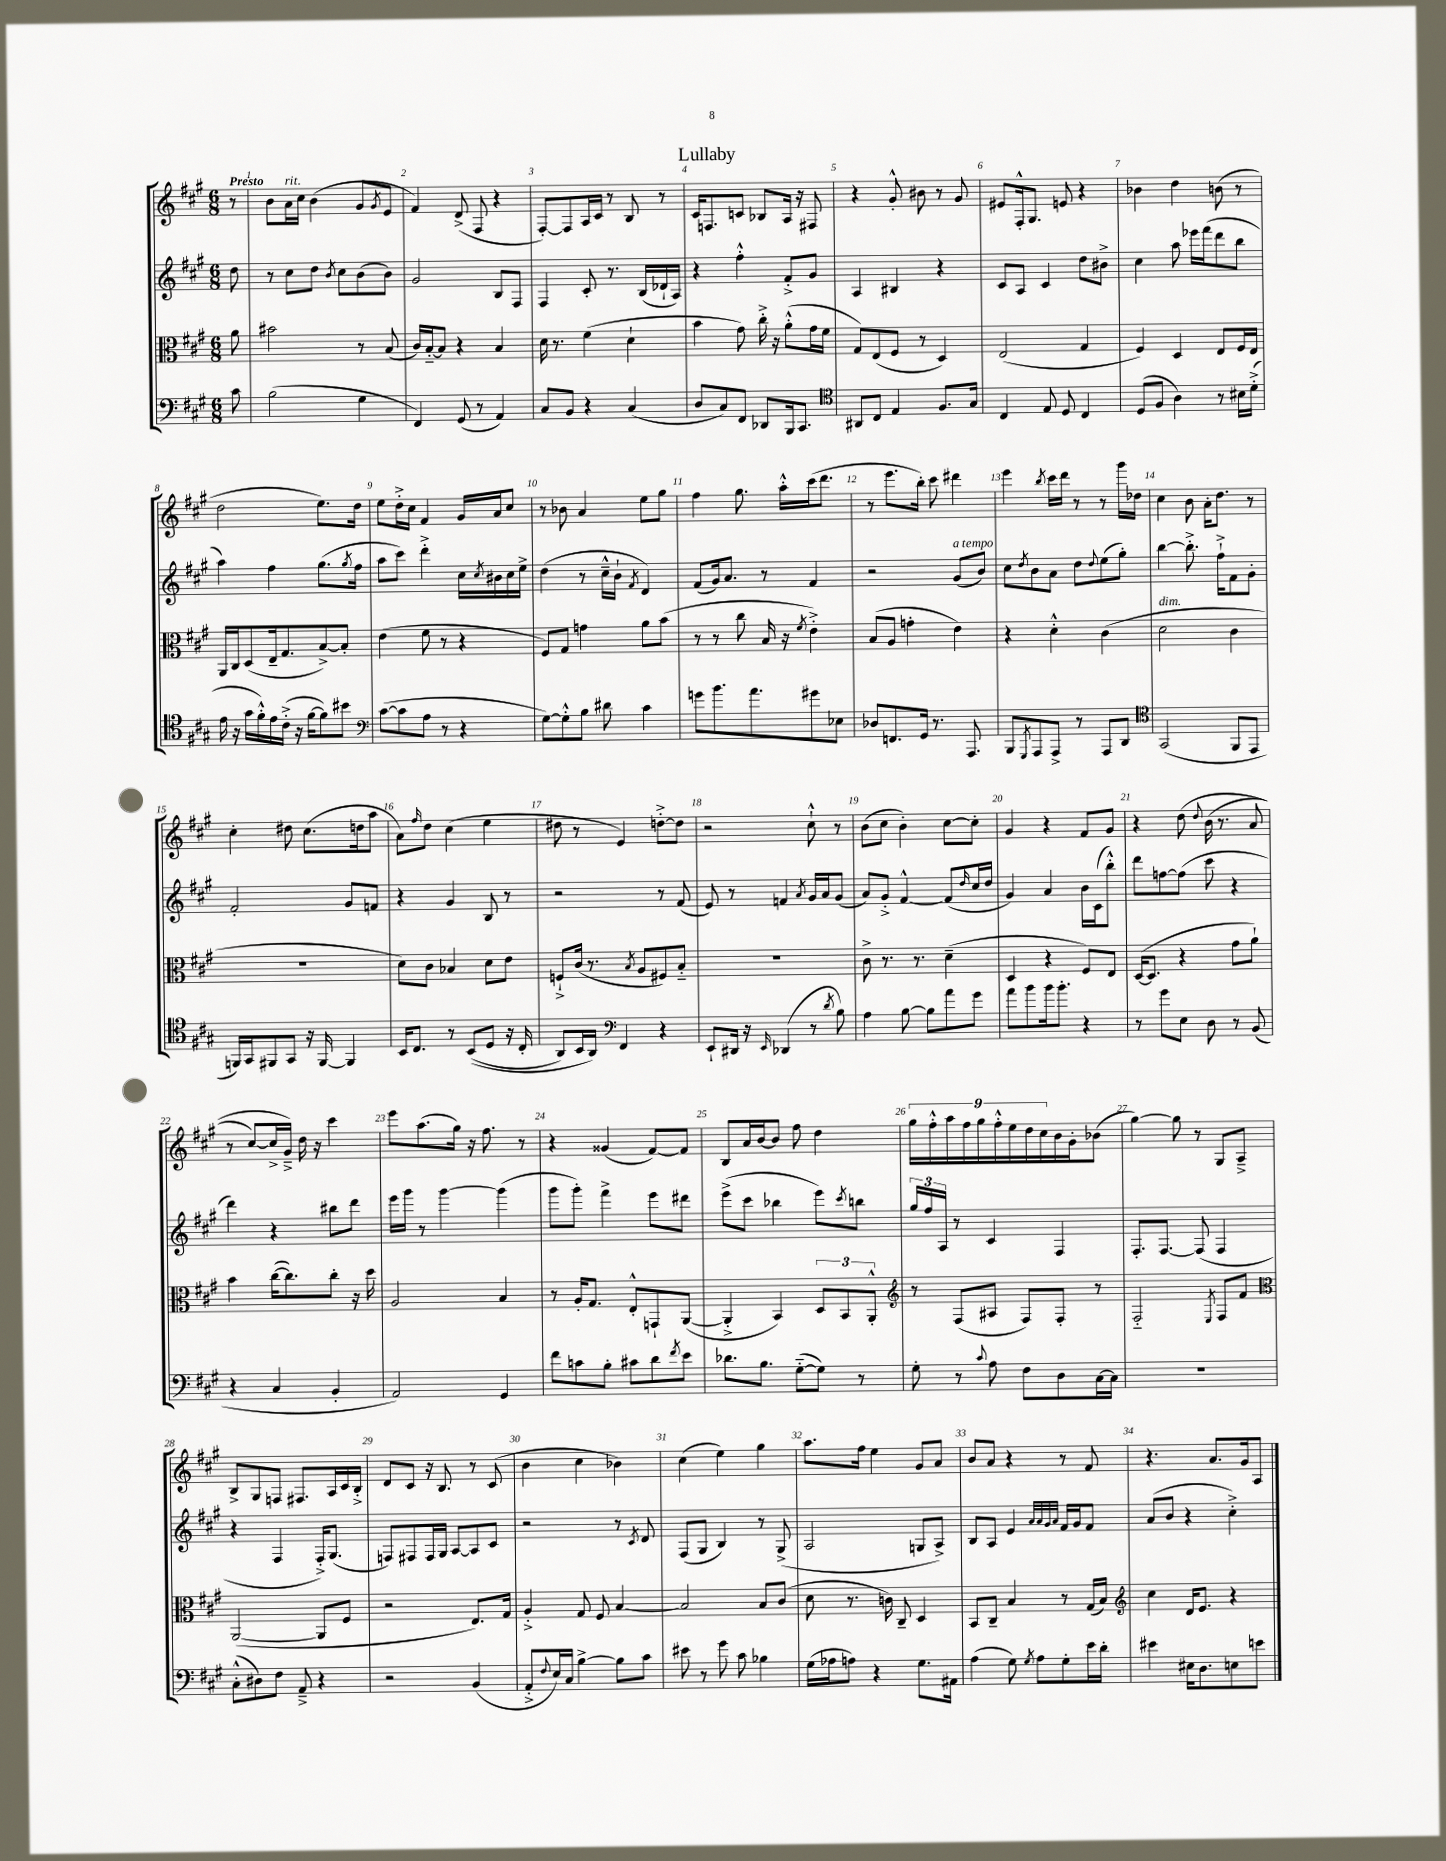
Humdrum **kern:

**kern	**kern	**kern	**kern
*staff4	*staff3	*staff2	*staff1
*clefF4	*clefC3	*clefG2	*clefG2
*k[f#c#g#]	*k[f#c#g#]	*k[f#c#g#]	*k[f#c#g#]
*M6/8	*M6/8	*M6/8	*M6/8
8c#	8a	8dd	8r
=	=	=	=
(2B	2b#	8r	8b
.	.	8cc#	16a
.	.	.	16cc#
.	.	8dd	(4b
.	.	8qb	.
.	.	8cc#	.
4G#	8r	(8b	8g#
.	.	.	8qg#
.	(8B	8b)	8e
=	=	=	=
4FF#)	16c#)	2g#	4f#)
.	[16B'~	.	.
.	8B]	.	.
(8GG#	4r	.	(8d^
8r	.	.	8F#
4AA)	4B	8B	4r
.	.	8F#	.
=	=	=	=
8C#	16d	4F#	[8F#')
.	8.r	.	.
8BB	.	.	8F#]
4r	(4f#	8c#'	16A
.	.	.	16c#
.	.	8.r	8r
(4C#	4d`	.	8B
.	.	(16B	.
.	.	16d-`	8r
.	.	16A)	.
=	=	=	=
8D	4b	4r	16c#
.	.	.	8.F
8C#)	.	.	.
8FF#	8g#)	4ff#'^^	8c
8DD-	16cc#'^	.	8B-
.	16r	.	.
16BBB	(8a'^^	8f#'^	16A
8.CC#	.	.	16r
.	16g#	8g#	8F#
.	16f#	.	.
=	=	=	=
*clefC4	*	*	*
8AA#	8G#)	4A	4r
8C#	(8E	.	.
4E	8F#	4B#	8g#'^^
.	8r	.	8b#
8.F#	4D)	4r	8r
.	.	.	8g#
16G#	.	.	.
=	=	=	=
4C#	(2E	8c#	8e#
.	.	8A	16F#'^^
.	.	.	8.G#
8E	.	4c#	.
8D	.	.	8e
4C#	4G#	8dd	4r
.	.	8b#^	.
=	=	=	=
(8D	4F#)	4cc#	4b-
8F#	.	.	.
4A)	4D	8aa	4dd
.	.	16eee-	.
.	.	(16fff#	.
8r	8E	8ddd	(8b
16B#	16F#	8bb	8r
(16d'^	16E	.	.
=	=	=	=
16e	16AA	4aa)	2dd
16r	16C#	.	.
16g#	(8D	.	.
16f#'^^)	.	.	.
16e	16E~	4ff#	.
(16c#'^	8.G#	.	.
16r	.	.	.
[16f#	.	.	.
8f#])	[8B^)	(8.gg#	8.ee)
8b#	8B']	.	.
.	.	8qgg#	.
.	.	16ff#	16dd
=	=	=	=
*clefF4	*	*	*
([8c#	(4e	8aa	8ee
8c#]	.	8ccc#)	16dd'^
.	.	.	16cc#
8A	8f#	4ddd'^	4f#
8r	8r	.	.
4r	4r	16cc#	16g#
.	.	8qcc#	.
.	.	16b#	16a
.	.	16cc#	8cc#
.	.	16ee^	.
=	=	=	=
[8G#)	8F#)	(4dd	8r
8G#'^^]	8G#	.	8b-
8B	4g	8r	4a
8d#	.	16cc#~^^	.
.	.	16b`	.
.	.	8qf#	.
4c#	8a	4d)	8ee
.	(8b	.	8gg#
=	=	=	=
8g	8r	(8f#	4ff#
8.b	8r	16g#)	.
.	.	8.a	.
.	8cc#	.	8.gg#
8.a	.	.	.
.	16B	8r	.
.	16r	.	16aa'^^
.	8qf#	.	.
8g#	4e'^)	4f#	(16ccc#
.	.	.	8.ddd
8E-	.	.	.
=	=	=	=
8D-	(8B	2r	8r
8.FF	8A	.	8.eee
.	4g'	.	.
16GG#	.	.	16bb')
8.r	.	.	8ccc#
.	4e)	(8g#	4ddd#
8.AAA	.	.	.
.	.	8b)	.
=	=	=	=
8BBB	4r	8cc#	4eee
8qGGG#	.	8qdd	.
8AAA	.	8b	.
.	.	.	8qbb
8AAA^	4d'^^	8a	16ccc#
.	.	.	16ddd
8r	.	8dd	8r
.	.	8qqdd	.
8AAA	(4c#	(8ee	8r
8DD	.	8gg#')	16ggg#
.	.	.	16dd-
=	=	=	=
*clefC4	*	*	*
(2GG#	2d	[4bb	4cc#
.	.	8.bb'^]	8b
.	.	.	16a'
.	.	16ff#`^	8.dd
8FF#	4c#	8f#	.
8EE	.	8g#'	8r
=	=	=	=
16FF)	2.r	2f#'	4cc#'
16GG#	.	.	.
8FF#	.	.	.
8GG#	.	.	8dd#
16r	.	.	(8.cc#
[16FF#	.	.	.
4FF#]	.	8g#	.
.	.	.	16dd
.	.	8f	8aa
=	=	=	=
16BB	8d)	4r	8a)
8.C#	.	.	.
.	.	.	16qqff#
.	8c#	.	8dd
8r	4B-	4g#	(4cc#
&((8BB	.	.	.
8D	8d	8B	4ee
16r	8e	8r	.
16C#'	.	.	.
=	=	=	=
8AA)	8F`^	2r	8dd#
16BB	(16c#	.	8r
16AA&)	8.r	.	.
*clefF4	*	*	*
4FF#	.	.	4e)
.	8qB	.	.
.	8A	.	.
4r	8F#)	8r	[8dd'^
.	8B'~	(8f#	8dd]
=	=	=	=
8EE`	2.r	8e)	2r
16DD#	.	8r	.
16r	.	.	.
16qqEE	.	.	.
(4DD-	.	4f	.
.	.	8qa	.
8r	.	16g#	8cc#`^^
.	.	16a	.
8qd	.	.	.
8B)	.	(8g#	8r
=	=	=	=
4A	8c#^	8a)	(8b
.	8.r	8g#'^	8cc#
[8B	.	[4f#^^	4b')
.	8.r	.	.
8B]	.	.	.
8a	(4d~	(8f#]	[8cc#
.	.	16qqdd	.
8g#	.	16cc#	8cc#']
.	.	16dd	.
=	=	=	=
8a	4D	4g#)	4g#
8b	.	.	.
16b	4r	4a	4r
8.b'	.	.	.
4r	8F#)	16b	8f#
.	.	(16c#	.
.	8E	8bb'^^)	8g#
=	=	=	=
8r	([16D	8ddd	4r
.	8.D]	.	.
8g#	.	[8ff	.
8E	4r	(8ff]	&(8dd
.	.	.	8qqdd
8D	.	8ccc#	(16b
.	.	.	8.r
8r	8g#	4r	.
(8BB	8a`)	.	8a
=	=	=	=
4r	4b	4ddd)	8r
.	.	.	[8cc#)
4C#	([16cc#	4r	16cc#^]
.	8.cc#])	.	16g#~^&)
.	.	.	16dd
.	.	.	16r
4BB'	8cc#'	8bb#	4ccc#
.	16r	8ddd	.
.	16dd	.	.
=	=	=	=
2AA)	2A	16eee	8eee
.	.	16ggg#	.
.	.	8r	(8.aa
.	.	[4ggg#	.
.	.	.	16gg#)
.	.	.	16r
.	.	.	8.ff#
4GG#	4B	(4ggg#]	.
.	.	.	8r
=	=	=	=
8f#	8r	8ggg#	4r
8c	16A'	8ggg#')	.
.	8.G#	.	.
8B'	.	4fff#^	(4g##
8c#	8E'^^	.	.
8d	8GG`	8eee	[8f#)
8qf#	.	.	.
8e	([8AA	8ddd#	8f#]
=	=	=	=
8.d-	4AA'^]	(8eee^	8B
.	.	8ccc#	16a
8.B	.	.	[16b
.	4BB)	4bb-	8b]
([8G#'~	.	.	8ff#
8G#])	12D	8eee)	4dd
.	12BB	.	.
.	.	8qccc#	.
8r	.	8bb	.
.	12AA'^^	.	.
=	=	=	=
*	*clefG2	*	*
8G#'	8r	24gg#	18gg#
.	.	24ff#	.
.	.	.	18ff#'^^
.	.	24A	.
.	.	.	18aa
8r	(8F#	8r	.
.	.	.	18ff#
.	.	.	18gg#
8qqc#	.	.	.
8A	8A#	4c#	.
.	.	.	18ff#'^^
.	.	.	18ee
8F#	8F#)	.	.
.	.	.	18dd
.	.	.	18cc#
8D	8F#'	4F#	16b
.	.	.	16g#'
[16C#	8r	.	(8b-
16C#]	.	.	.
=	=	=	=
2.r	2F#'~	8.F#'	[4gg#)
.	.	[8.F#	.
.	.	.	8gg#]
.	.	(8F#]	8r
.	8qE	.	.
.	8F#	4F#	8G#
.	8f#	.	8A~^
=	=	=	=
*	*clefC3	*	*
(8C#'^^	([2AA	4r	8B^
8D#)	.	.	8G#
8F#	.	4F#	8F
8AA~^	.	.	8.F#
4r	8AA]	16F#'^)	.
.	.	(8.G#	16A
.	8F#	.	16c#
.	.	.	16B'^
=	=	=	=
2r	2r	8F)	8d
.	.	8F#	8c#
.	.	16F#	16r
.	.	16G#	8.B
.	.	[8A	.
(4BB	8.E)	8A]	8r
.	.	8c#	(8c#
.	16G#	.	.
=	=	=	=
8AA'^	4A'^	2r	4b
8qqF#	.	.	.
16E)	.	.	.
16C#	.	.	.
[4B^	8G#	.	4cc#
.	8F#	.	.
8B]	[4B	8r	4b-)
.	.	8qc#	.
8c#	.	8d	.
=	=	=	=
8e#	2B]	(8F#	(4cc#
8r	.	8G#	.
8g#	.	4B)	4ee)
8c#	.	.	.
4B-	8B	8r	4gg#
.	(8c#	(8G#^	.
=	=	=	=
(16G#	8d	2A	8.aa
16A-	.	.	.
8A)	8.r	.	.
.	.	.	16ff#
4r	.	.	4ee
.	16c)	.	.
.	8C#~	.	.
8.G#	4D	8G	8g#
.	.	8A^)	8a
16AA#	.	.	.
=	=	=	=
(4A	8BB	8B	8b
.	8C#~	8A	8a
8G#)	4B	4e	4r
8qG#	.	.	.
8A	.	.	.
.	.	32qqa	.
.	.	32qqa	.
.	.	32qqg#	.
.	.	32qqa	.
8G#'	8r	16f#	8r
.	.	16g#	.
16e	(16G#	8f#	8f#
16d'	16B)	.	.
=	=	=	=
*	*clefG2	*	*
4e#	4cc#	(8a	4.r
.	.	8b	.
16E#	16d	4r	.
8.D	8.e	.	.
.	.	.	8.a
8E	4r	4cc#'^)	.
.	.	.	16g#
8e	.	.	8A
==	==	==	==
*-	*-	*-	*-
